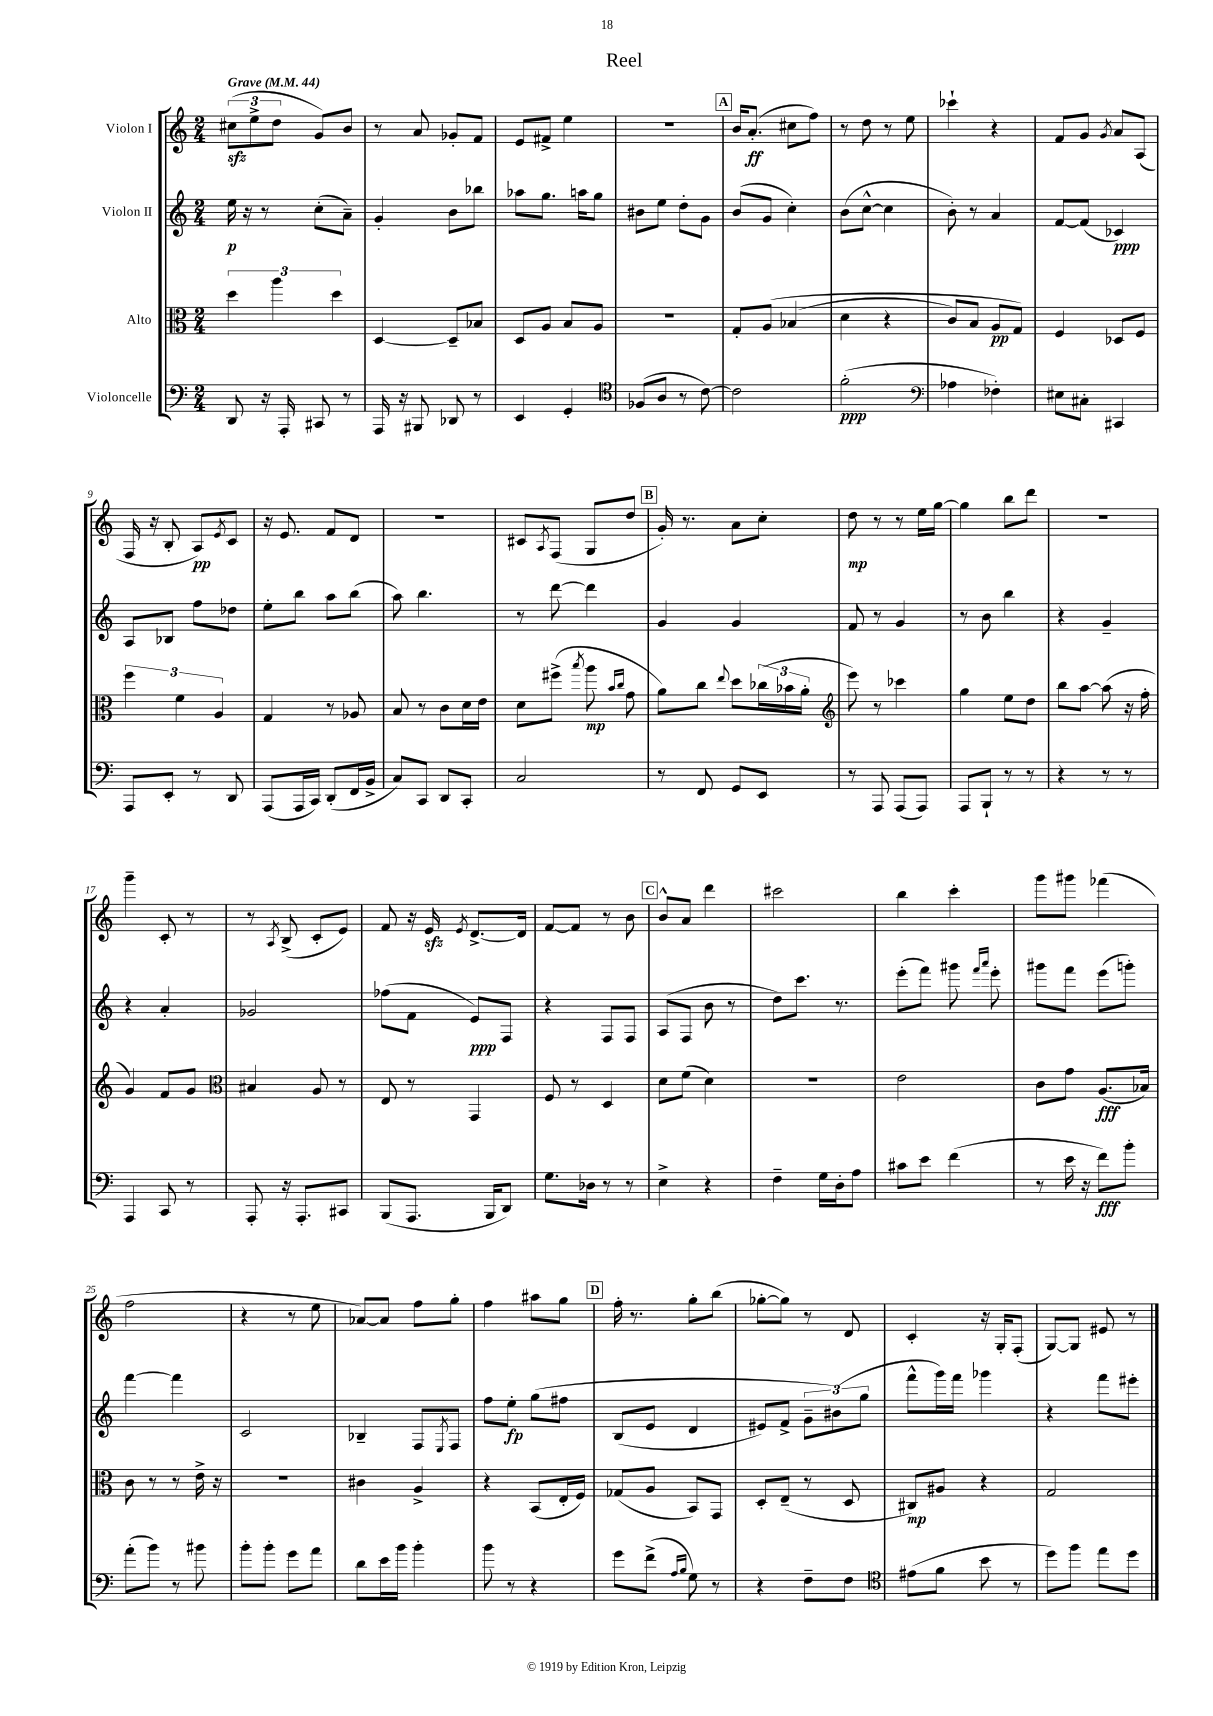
\header { title = "Reel" }
<<
\new StaffGroup <<
\new Staff = "s0" \with { instrumentName = "Violon I" } {
    \clef treble \key c \major \numericTimeSignature \time 2/4 \tempo "Grave" 4 = 44
    \tuplet 3/2 { cis''8\sfz( e''8-> d''8 } g'8) b'8 |
    r8 a'8 ges'8-. f'8 |
    e'8 fis'8-> e''4 |
    R2 |
    \mark \markup { \box "A" } b'16 a'8.-.\ff( cis''8 f''8) |
    r8 d''8 r8 e''8 |
    ces'''4-! r4 |
    f'8 g'8 \acciaccatura { g'8 } a'8 a8( |
    f16 r16 b8-. a8\pp) \acciaccatura { e'8 } c'8 |
    r16 e'8. f'8 d'8 |
    r2 |
    cis'8 \acciaccatura { a8 } f8( g8 d''8 |
    \mark \markup { \box "B" } g'16-.) r8. a'8 c''8-. |
    d''8\mp r8 r8 e''16 g''16~ |
    g''4 b''8 d'''8 |
    R2 |
    g'''4-- c'8-. r8 |
    r8 \acciaccatura { a8 } b8->( c'8-. e'8) |
    f'8 r16 e'16\sfz \acciaccatura { e'8 } d'8.~-> d'16 |
    f'8~ f'8 r8 b'8 |
    \mark \markup { \box "C" } b'8-^ a'8 d'''4 |
    cis'''2 |
    b''4 c'''4-. |
    g'''8 gis'''8 fes'''4( |
    f''2 |
    r4 r8 e''8 |
    aes'8~) aes'8 f''8 g''8-. |
    f''4 ais''8 g''8 |
    \mark \markup { \box "D" } f''16-. r8. g''8-. b''8( |
    ges''8~-. ges''8) r8 d'8 |
    c'4-. r16 g16-. f8-.( |
    g8~) g8 eis'8 r8 \bar "|." |
}
\new Staff = "s1" \with { instrumentName = "Violon II" } {
    \clef treble \key c \major \numericTimeSignature \time 2/4
    e''16\p r16 r8 c''8-.( a'8--) |
    g'4-. b'8 bes''8 |
    aes''8 g''8. a''16 g''8 |
    bis'8 e''8 d''8-. g'8 |
    \mark \markup { \box "A" } b'8( g'8 c''4-.) |
    b'8( c''8~-^ c''4 |
    b'8-.) r8 a'4 |
    f'8~ f'8( ces'4\ppp) |
    a8 bes8 f''8 des''8 |
    e''8-. b''8 a''8 b''8( |
    a''8) b''4. |
    r8 d'''8~ d'''4 |
    \mark \markup { \box "B" } g'4 g'4 |
    f'8 r8 g'4 |
    r8 b'8 b''4 |
    r4 g'4-- |
    r4 a'4-. |
    ges'2 |
    fes''8( f'8 e'8\ppp) f8 |
    r4 f8 f8 |
    \mark \markup { \box "C" } a8( f8 b'8 r8 |
    d''8) c'''8. r8. |
    e'''8-.( f'''8) gis'''8 \grace { f'''16 a'''16 } e'''8-. |
    gis'''8 f'''8 e'''8( g'''8-.) |
    f'''4~ f'''4 |
    c'2 |
    bes4-- f8 \acciaccatura { e8 } f8 |
    f''8 e''8-.\fp g''8\( fis''8 |
    \mark \markup { \box "D" } b8( e'8 d'4 |
    eis'8) f'8-> \tuplet 3/2 { g'8-- bis'8(\) g''8 } |
    f'''8-^ g'''16) f'''16 ges'''4 |
    r4 f'''8 eis'''8-. \bar "|." |
}
\new Staff = "s2" \with { instrumentName = "Alto" } {
    \clef alto \key c \major \numericTimeSignature \time 2/4
    \tuplet 3/2 { d''4 a''4 d''4 } |
    d4~ d8-- bes8 |
    d8 a8 b8 a8 |
    R2 |
    \mark \markup { \box "A" } g8-. a8\( bes4( |
    d'4 r4 |
    c'8) b8 a8\pp g8\) |
    f4 des8 f8 |
    \tuplet 3/2 { f''4 f'4 a4 } |
    g4 r8 aes8 |
    b8 r8 c'8 d'16 e'16 |
    d'8 fis''8->( \acciaccatura { b''8 } a''8\mp \grace { b'16 c''16 } g'8 |
    \mark \markup { \box "B" } a'8) c''8 \appoggiatura { e''8 } d''8 \tuplet 3/2 { ces''16( bes'16 a'16-. } |
    \clef treble e'''8) r8 ces'''4 |
    g''4 e''8 d''8 |
    b''8 a''8~ a''8( r16 f''16-. |
    g'4) f'8 g'8 |
    \clef alto bis4 a8 r8 |
    e8 r8 g,4 |
    f8 r8 d4 |
    \mark \markup { \box "C" } d'8 f'8( d'4) |
    R2 |
    e'2 |
    c'8 g'8 a8.\fff( bes16) |
    c'8 r8 r8 e'16-> r16 |
    r2 |
    cis'4 a4-> |
    r4 b,8( e16-. f16) |
    \mark \markup { \box "D" } ges8( a8 b,8) g,8 |
    d8-. e8--( r8 d8 |
    cis8\mp) ais8 r4 |
    g2 \bar "|." |
}
\new Staff = "s3" \with { instrumentName = "Violoncelle" } {
    \clef bass \key c \major \numericTimeSignature \time 2/4
    d,8 r16 a,,16-. cis,8 r8 |
    a,,16 r16 bis,,8 des,8 r8 |
    e,4 g,4-. |
    \clef tenor fes8( a8 r8 c'8~) |
    \mark \markup { \box "A" } c'2 |
    f'2-.\ppp( |
    \clef bass aes4 fes4-.) |
    eis8 cis8-. cis,4 |
    a,,8 e,8-. r8 d,8 |
    a,,8( a,,16 c,16) d,8-.( f,16 b,16-> |
    c8) c,8 d,8 c,8-. |
    c2 |
    \mark \markup { \box "B" } r8 f,8 g,8 e,8 |
    r8 a,,8 a,,8( a,,8) |
    a,,8 b,,8-! r8 r8 |
    r4 r8 r8 |
    a,,4 c,8 r8 |
    a,,8-. r16 a,,8.-. cis,8 |
    b,,8( a,,8. b,,16 d,8) |
    g8. des16 r8 r8 |
    \mark \markup { \box "C" } e4-> r4 |
    f4-- g16 d16-. a8 |
    cis'8 e'8 f'4( |
    r8 e'16 r16 f'8\fff) b'8-. |
    a'8-.( b'8) r8 bis'8 |
    b'8-. b'8-. g'8 a'8 |
    d'8 e'16 b'16 b'4-. |
    b'8 r8 r4 |
    \mark \markup { \box "D" } g'8 f'8->( \grace { a16 b16 } g8) r8 |
    r4 f8-- f8 |
    \clef tenor eis'8( f'8 b'8 r8 |
    d''8) f''8 e''8 d''8 \bar "|." |
}
>>
>>
